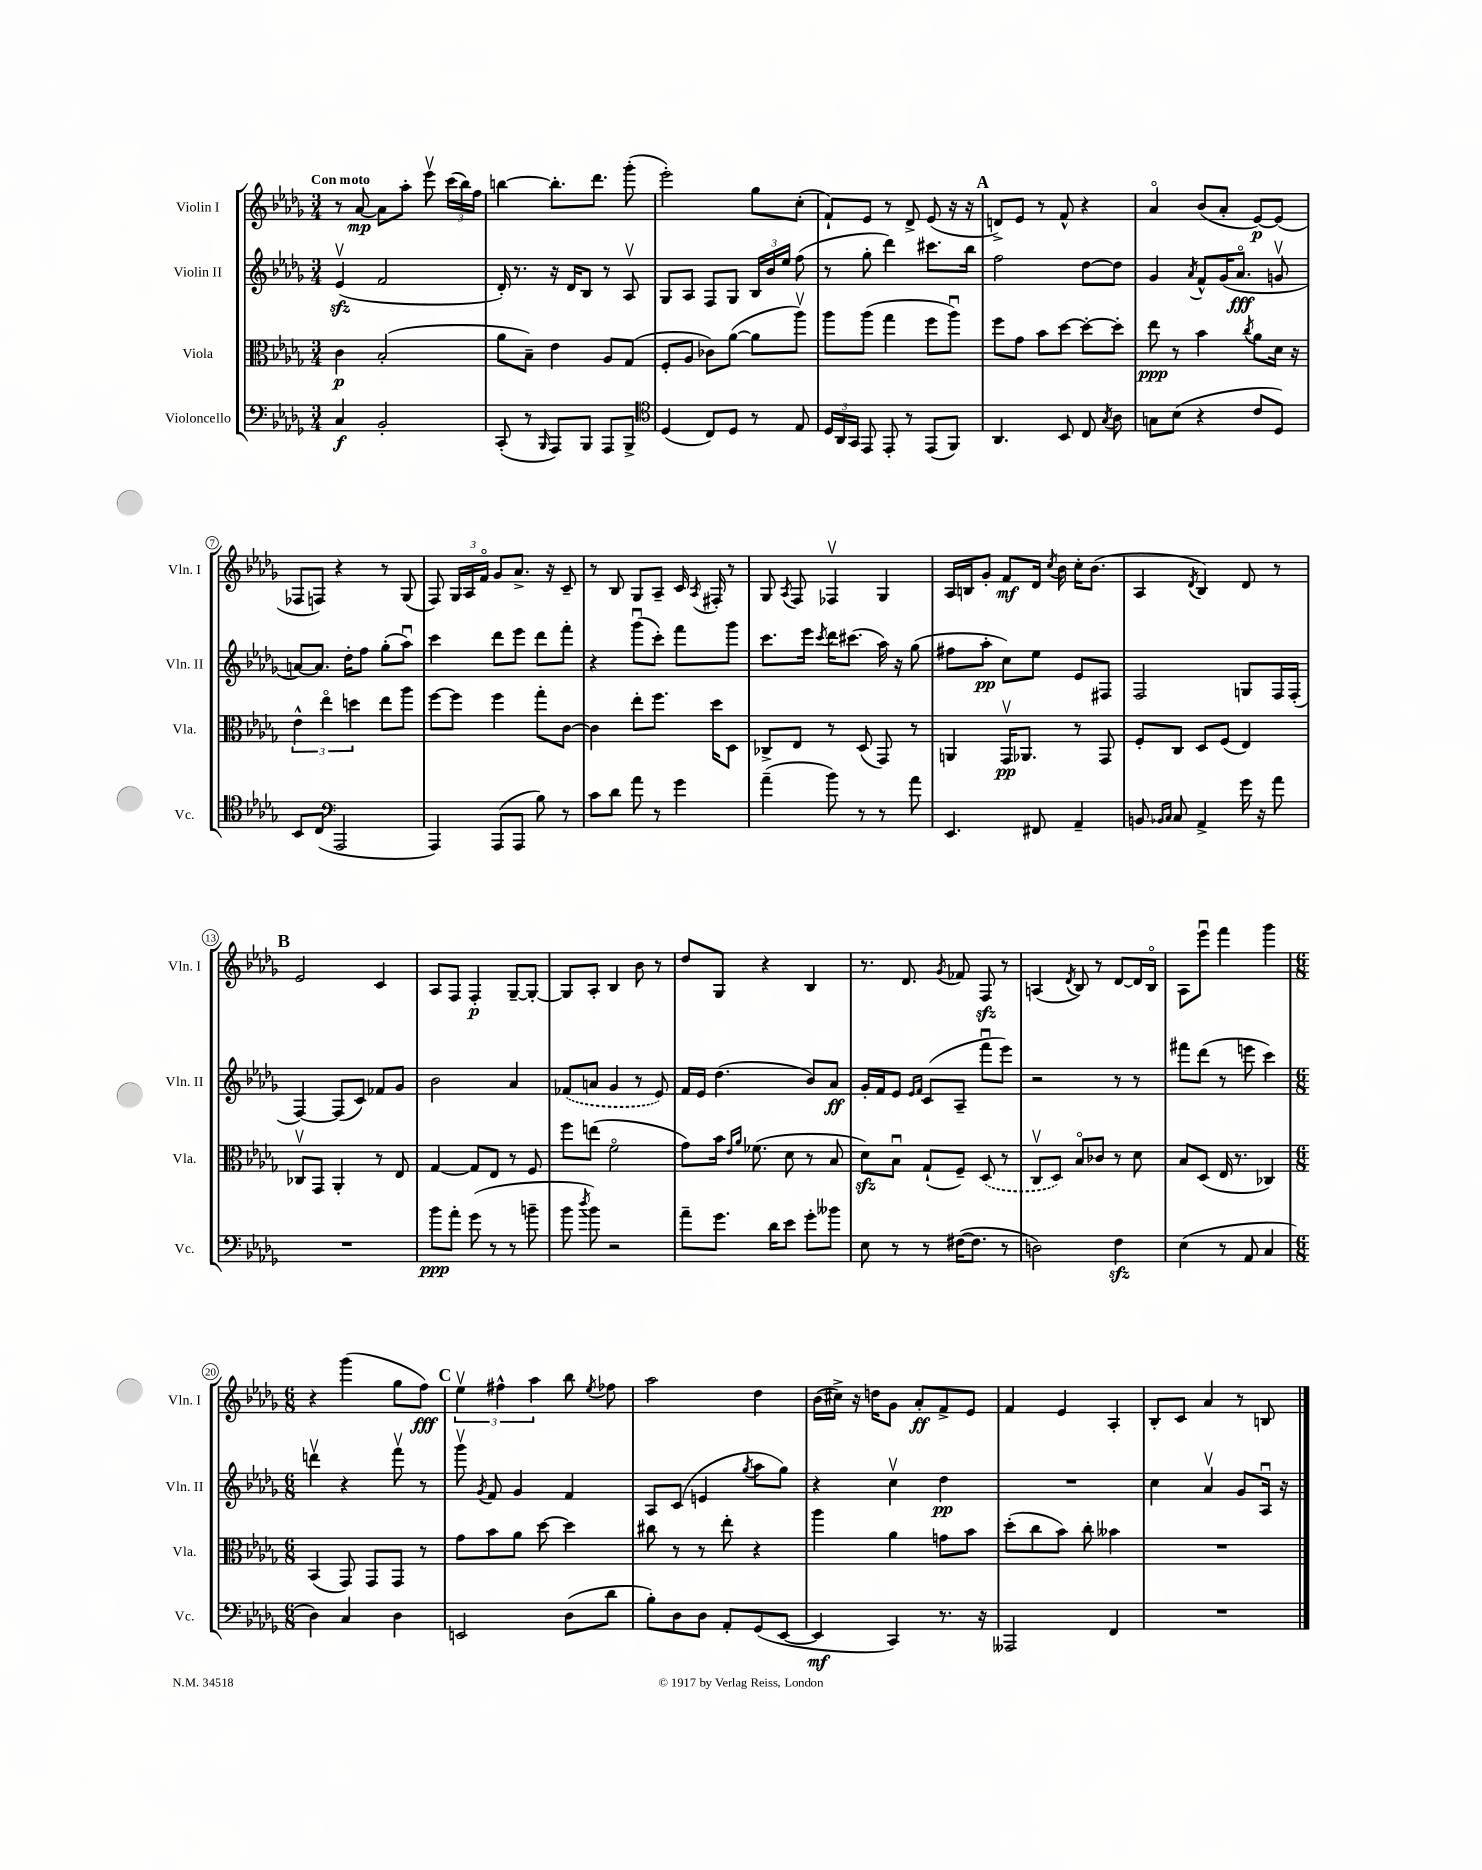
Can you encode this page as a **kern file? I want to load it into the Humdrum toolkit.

**kern	**dynam	**kern	**dynam	**kern	**dynam	**kern	**dynam
*part4	*part4	*part3	*part3	*part2	*part2	*part1	*part1
*staff4	*staff4	*staff3	*staff3	*staff2	*staff2	*staff1	*staff1
*I"Violoncello	*	*I"Viola	*	*I"Violin II	*	*I"Violin I	*
*I'Vc.	*	*I'Vla.	*	*I'Vln. II	*	*I'Vln. I	*
*clefF4	*	*clefC3	*	*clefG2	*	*clefG2	*
*k[b-e-a-d-g-]	*	*k[b-e-a-d-g-]	*	*k[b-e-a-d-g-]	*	*k[b-e-a-d-g-]	*
*M3/4	*	*M3/4	*	*M3/4	*	*M3/4	*
=1	=1	=1	=1	=1	=1	=1	=1
!	!	!	!	!	!	!LO:TX:a:B:t=Con moto	!
4C/	f	4c\	p	(4e-zzv/	.	8r	.
.	.	.	.	.	.	[8a-/	mp
2BB-'/	.	(2B-'/	.	2f/	.	8a-\L]	.
.	.	.	.	.	.	8aa-'\J	.
.	.	.	.	.	.	8eee-v\	.
.	.	.	.	.	.	(24ccc\LL	.
.	.	.	.	.	.	24bb-\)	.
.	.	.	.	.	.	24ff\JJ	.
=2	=2	=2	=2	=2	=2	=2	=2
(8CC'/	.	8a-\L	.	16d-'/)	.	[4bbn\	.
.	.	.	.	8.r	.	.	.
8r	.	8B-~\J)	.	.	.	.	.
16qqBBB-/	.	.	.	.	.	.	.
8AAA-/L)	.	4e-\	.	16r	.	8.bb'\L]	.
.	.	.	.	16d-/KL	.	.	.
8BBB-/J	.	.	.	8B-/J	.	.	.
.	.	.	.	.	.	8.ddd-\J	.
8AAA-/L	.	8A-/L	.	8r	.	.	.
8BBB-^/J	.	(8G-/J	.	8A-v/	.	(8ggg-'\	.
=3	=3	=3	=3	=3	=3	=3	=3
*clefC4	*	*	*	*	*	*	*
(4D-/	.	8F'/L	.	8G-/L	.	2eee-'\)	.
.	.	8A-/J	.	8A-/J	.	.	.
8C/L)	.	8c-X\L)	.	8F/L	.	.	.
8D-/J	.	([8a-\J	.	8G-/J	.	.	.
8r	.	8a-\L]	.	24B-/LL	.	8gg-\L	.
.	.	.	.	24b-/	.	.	.
.	.	.	.	24ee-/JJ	.	.	.
8E-/	.	8aa-v\J)	.	(8ff\	.	(8cc'\J	.
=4	=4	=4	=4	=4	=4	=4	=4
24D-/LL	.	8aa-\L	.	8r	.	8f`/L)	.
24AA-/	.	.	.	.	.	.	.
24GG-/JJ	.	.	.	.	.	.	.
8EE-/	.	(8aa-\J	.	8gg-'\	.	8e-/J	.
8EE-'/	.	4gg-\	.	4ddd-\)	.	8r	.
8r	.	.	.	.	.	8d-^/	.
(8EE-/L	.	8ff\L	.	8.ccc#X\L	.	(8e-/	.
8FF/J)	.	8aa-u\J)	.	.	.	16r	.
.	.	.	.	16bb-\Jk	.	16r	.
!!LO:REH:place=s1:t=A
=5	=5	=5	=5	=5	=5	=5	=5
4.AA-/	.	8ff\L	.	2ff\	.	8dn^/L)	.
.	.	8g-\J	.	.	.	8e-/J	.
.	.	8b-\L	.	.	.	8r	.
8BB-/	.	[8dd-\J	.	.	.	8f^^/	.
8C/	.	8dd-'\L_	.	[8dd-\L	.	4r	.
8qG-/	.	.	.	.	.	.	.
8A-\	.	8dd-'\J]	.	8dd-\J]	.	.	.
=6	=6	=6	=6	=6	=6	=6	=6
8Gn\L	.	8ee-\	ppp	4g-/	.	4a-/	.
(8B-\J	.	8r	.	.	.	.	.
.	.	.	.	8qa-/	.	.	.
4r	.	4b-\	.	8f^^/L	.	(8b-/L	.
.	.	.	.	(16g-/K	.	8a-'/J	.
.	.	.	.	8.a-/J	fff	.	.
.	.	8qcc/	.	.	.	.	.
8c/L	.	8a-\L	.	.	.	[8e-/L)	p
8D-/J)	.	16d-\Jk	.	8gnv/	.	(8e-/J]	.
.	.	16r	.	.	.	.	.
!!LO:LB:g=z
=7	=7	=7	=7	=7	=7	=7	=7
8BB-/L	.	6e-^^\	.	[8an/L)	.	8F-X/L	.
(8C/J	.	.	.	8.a/J]	.	8Fn/J)	.
.	.	6ee-\	.	.	.	.	.
*clefF4	*	*	*	*	*	*	*
2AAA-/	.	.	.	.	.	4r	.
.	.	.	.	16dd-'\KL	.	.	.
.	.	6ddn\	.	.	.	.	.
.	.	.	.	8ff\J	.	.	.
.	.	8ee-\L	.	(8gg-'\L	.	8r	.
.	.	8aa-\J	.	8aa-u\J)	.	(8G-/	.
=8	=8	=8	=8	=8	=8	=8	=8
4AAA-/)	.	[8ff\L	.	4ccc\	.	8F/)	.
.	.	8ff\J]	.	.	.	24G-/LL	.
.	.	.	.	.	.	24A-/	.
.	.	.	.	.	.	24f/JJ	.
(8AAA-/L	.	4ff\	.	8ddd-\L	.	8g-/L	.
8AAA-/J	.	.	.	8eee-\J	.	8.a-^/J	.
8B-\)	.	8gg-'\L	.	8ddd-\L	.	.	.
.	.	.	.	.	.	16r	.
8r	.	[8c\J	.	8fff'\J	.	8c~/	.
=9	=9	=9	=9	=9	=9	=9	=9
8c\L	.	4c\]	.	4r	.	8r	.
8d-\J	.	.	.	.	.	8B-/	.
8a-\	.	8ee-'\L	.	(8ggg-u\L	.	8G-/L	.
8r	.	8.ff\J	.	8ccc'\J)	.	8A-~/J	.
4g-\	.	.	.	8fff\L	.	16c/	.
.	.	.	.	.	.	8qA-/	.
.	.	16dd-\KL	.	.	.	16F#X'/	.
.	.	8D-\J	.	8ggg-\J	.	8r	.
=10	=10	=10	=10	=10	=10	=10	=10
(4a-~\	.	8C-X^/L	.	8.ccc\L	.	8G-/	.
.	.	.	.	.	.	8qA-/	.
.	.	8E-/J	.	.	.	8F/	.
.	.	.	.	16eee-\Jk	.	.	.
.	.	.	.	8qccc/	.	.	.
8b-\)	.	8r	.	16ddd-\KL	.	4F-Xv/	.
.	.	.	.	(8.ccc#X\J	.	.	.
8r	.	(8D-/	.	.	.	.	.
8r	.	8GG-/)	.	16aa-\)	.	4G-/	.
.	.	.	.	16r	.	.	.
8a-\	.	8r	.	(8gg-\	.	.	.
=11	=11	=11	=11	=11	=11	=11	=11
4.EE-/	.	4AAn/	.	8ff#X\L	.	16A-/LL	.
.	.	.	.	.	.	16Bn/J	.
.	.	.	.	8aa-'\J	pp	8g-'/J	.
.	.	16GG-v/KL	pp	8cc\L)	.	8f/L	mf
.	.	8.AA-X/J	.	.	.	.	.
8FF#X/	.	.	.	8ee-\J	.	16d-/Jk	.
.	.	.	.	.	.	8qcc/	.
.	.	.	.	.	.	16b-\	.
4AA-~/	.	8r	.	8e-/L	.	16cc'\KL	.
.	.	.	.	.	.	(8.b-\J	.
.	.	8GG-/	.	8F#X/J	.	.	.
=12	=12	=12	=12	=12	=12	=12	=12
8BBn/	.	8F'/L	.	2F/	.	4A-/	.
16qqBB-X/LL	.	.	.	.	.	.	.
16qqC/JJ	.	.	.	.	.	.	.
8C/	.	8C/J	.	.	.	.	.
.	.	.	.	.	.	8qd-/	.
4AA-^/	.	8D-/L	.	.	.	4B-/)	.
.	.	(8F/J	.	.	.	.	.
16g-\	.	4E-/)	.	8Gn/L	.	8d-/	.
16r	.	.	.	.	.	.	.
8a-\	.	.	.	16F/L	.	8r	.
.	.	.	.	(16F'/JJ	.	.	.
!!LO:LB:g=z
!!LO:REH:place=s1:t=B
=13	=13	=13	=13	=13	=13	=13	=13
2.r	.	8C-Xv/L	.	[4F/)	.	2e-/	.
.	.	8GG-/J	.	.	.	.	.
.	.	4AA-'/	.	(8F/L]	.	.	.
.	.	.	.	8c/J)	.	.	.
.	.	8r	.	8f-X/L	.	4c/	.
.	.	8E-/	.	8g-/J	.	.	.
=14	=14	=14	=14	=14	=14	=14	=14
8b-\L	ppp	[4G-/	.	2b-\	.	8A-/L	.
8a-'\J	.	.	.	.	.	8F/J	.
(8g-\	.	8G-/L]	.	.	.	4F'/	p
8r	.	8E-/J	.	.	.	.	.
8r	.	8r	.	4a-/	.	[8G-~/L	.
8bn~\	.	8F/	.	.	.	8G-'/J_	.
=15	=15	=15	=15	=15	=15	=15	=15
8b-\	.	8ff\L	.	(8f-X/L	.	8G-/L]	.
8qdd-/	.	.	.	.	.	.	.
8b-\)	.	(8een\J	.	8an/J	.	8A-'/J	.
2r	.	2f\	.	4g-/	.	4B-/	.
.	.	.	.	8r	.	8b-\	.
.	.	.	.	8e-/)	.	8r	.
=16	=16	=16	=16	=16	=16	=16	=16
8a-~\L	.	8g-\L)	.	16f/LL	.	8dd-/L	.
.	.	.	.	16e-/JJ	.	.	.
8.g-\J	.	16b-\Jk	.	(4.dd-\	.	8G-/J	.
.	.	16qqe-/LL	.	.	.	.	.
.	.	16qqa-/JJ	.	.	.	.	.
.	.	(8.f-X\	.	.	.	.	.
.	.	.	.	.	.	4r	.
16d-\KL	.	.	.	.	.	.	.
8e-\J	.	8d-\	.	.	.	.	.
8g-'\L	.	8r	.	8b-/L)	.	4B-/	.
8b--X\J	.	8B-/	.	8a-/J	ff	.	.
=17	=17	=17	=17	=17	=17	=17	=17
8E-\	.	8d-zz\L)	.	16g-'/LL	.	8.r	.
.	.	.	.	16f/J	.	.	.
8r	.	8B-u\J	.	8e-/J	.	.	.
.	.	.	.	.	.	8.d-/	.
.	.	.	.	16qqe-/LL	.	.	.
.	.	.	.	16qqf/JJ	.	.	.
8r	.	(8G-`/L	.	(8c/L	.	.	.
.	.	.	.	.	.	8qg-/	.
([16F#X\KL	.	8F~/J)	.	8A-~/J	.	8f-X/	.
8.F#\J]	.	.	.	.	.	.	.
.	.	(8D-/	.	8fffu\L	.	8Fzz/	.
8r	.	8r	.	8eee-\J)	.	8r	.
=18	=18	=18	=18	=18	=18	=18	=18
2Dn\)	.	8Cv/L	.	2r	.	(4An/	.
.	.	8D-/J)	.	.	.	.	.
.	.	.	.	.	.	8qd-/	.
.	.	8B-/L	.	.	.	8B-/)	.
.	.	8c-X/J	.	.	.	8r	.
4Fzz\	.	8r	.	8r	.	[8d-/L	.
.	.	8d-\	.	8r	.	16d-/L]	.
.	.	.	.	.	.	16B-/JJ	.
=19	=19	=19	=19	=19	=19	=19	=19
(4E-\	.	8B-/L	.	8fff#X\L	.	8A-\L	.
.	.	(8D-/J	.	(8ddd-\J	.	8eee-u\J	.
8r	.	16E-/	.	8r	.	4fff\	.
.	.	8.r	.	.	.	.	.
8AA-/	.	.	.	8eeen\	.	.	.
4C/	.	4C-X/)	.	4ccc\)	.	4ggg-\	.
!!LO:LB:g=z
=20	=20	=20	=20	=20	=20	=20	=20
*M6/8	*	*M6/8	*	*M6/8	*	*M6/8	*
4D-\)	.	(4BB-/	.	4dddnv\	.	4r	.
4C/	.	8GG-/)	.	4r	.	(4ggg-\	.
.	.	8GG-/L	.	.	.	.	.
4D-\	.	8GG-/J	.	8fffv\	.	8gg-\L	.
.	.	8r	.	8r	.	8ff\J)	fff
!!LO:REH:place=s1:t=C
=21	=21	=21	=21	=21	=21	=21	=21
2EEn/	.	8g-\L	.	8ggg-v\	.	6ee-v\	.
.	.	.	.	8qg-/	.	.	.
.	.	8b-\	.	8f/	.	.	.
.	.	.	.	.	.	6ff#X^^\	.
.	.	8a-\J	.	4g-/	.	.	.
.	.	.	.	.	.	6aa-\	.
.	.	[8dd-\	.	.	.	.	.
(8D-\L	.	4dd-\]	.	4f/	.	8bb-\	.
.	.	.	.	.	.	8qee-/	.
8d-\J	.	.	.	.	.	8ff-X\	.
=22	=22	=22	=22	=22	=22	=22	=22
8B-'\L)	.	8cc#X\	.	8A-/L	.	2aa-\	.
8D-\	.	8r	.	(8c/J	.	.	.
8D-\J	.	8r	.	4en/	.	.	.
8AA-'/L	.	8ee-'\	.	.	.	.	.
.	.	.	.	8qgg-/	.	.	.
(8GG-/	.	4r	.	8aa-\L	.	4dd-\	.
[8EE-/J	.	.	.	8gg-\J)	.	.	.
=23	=23	=23	=23	=23	=23	=23	=23
4EE-/]	mf	4aa-\	.	4r	.	(16b-\LL	.
.	.	.	.	.	.	16cc#X^\JJ)	.
.	.	.	.	.	.	16r	.
.	.	.	.	.	.	16ddn\KL	.
4CC/)	.	4a-\	.	4ccv\	.	8g-\J	.
.	.	.	.	.	.	8a-'/L	ff
8.r	.	8gn\L	.	4dd-\	pp	8f^/	.
.	.	8b-\J	.	.	.	8e-/J	.
16r	.	.	.	.	.	.	.
=24	=24	=24	=24	=24	=24	=24	=24
2AAA--X/	.	(8dd-'\L	.	2.r	.	4f/	.
.	.	8cc\	.	.	.	.	.
.	.	8b-\J)	.	.	.	4e-/	.
.	.	8cc'\	.	.	.	.	.
4FF/	.	4b--X\	.	.	.	4A-'/	.
=25	=25	=25	=25	=25	=25	=25	=25
2.r	.	2.r	.	4cc\	.	8B-'/L	.
.	.	.	.	.	.	8c/J	.
.	.	.	.	4a-v/	.	4a-/	.
.	.	.	.	8g-/L	.	8r	.
.	.	.	.	16A-u/Jk	.	8Bn/	.
.	.	.	.	16r	.	.	.
==	==	==	==	==	==	==	==
*-	*-	*-	*-	*-	*-	*-	*-
